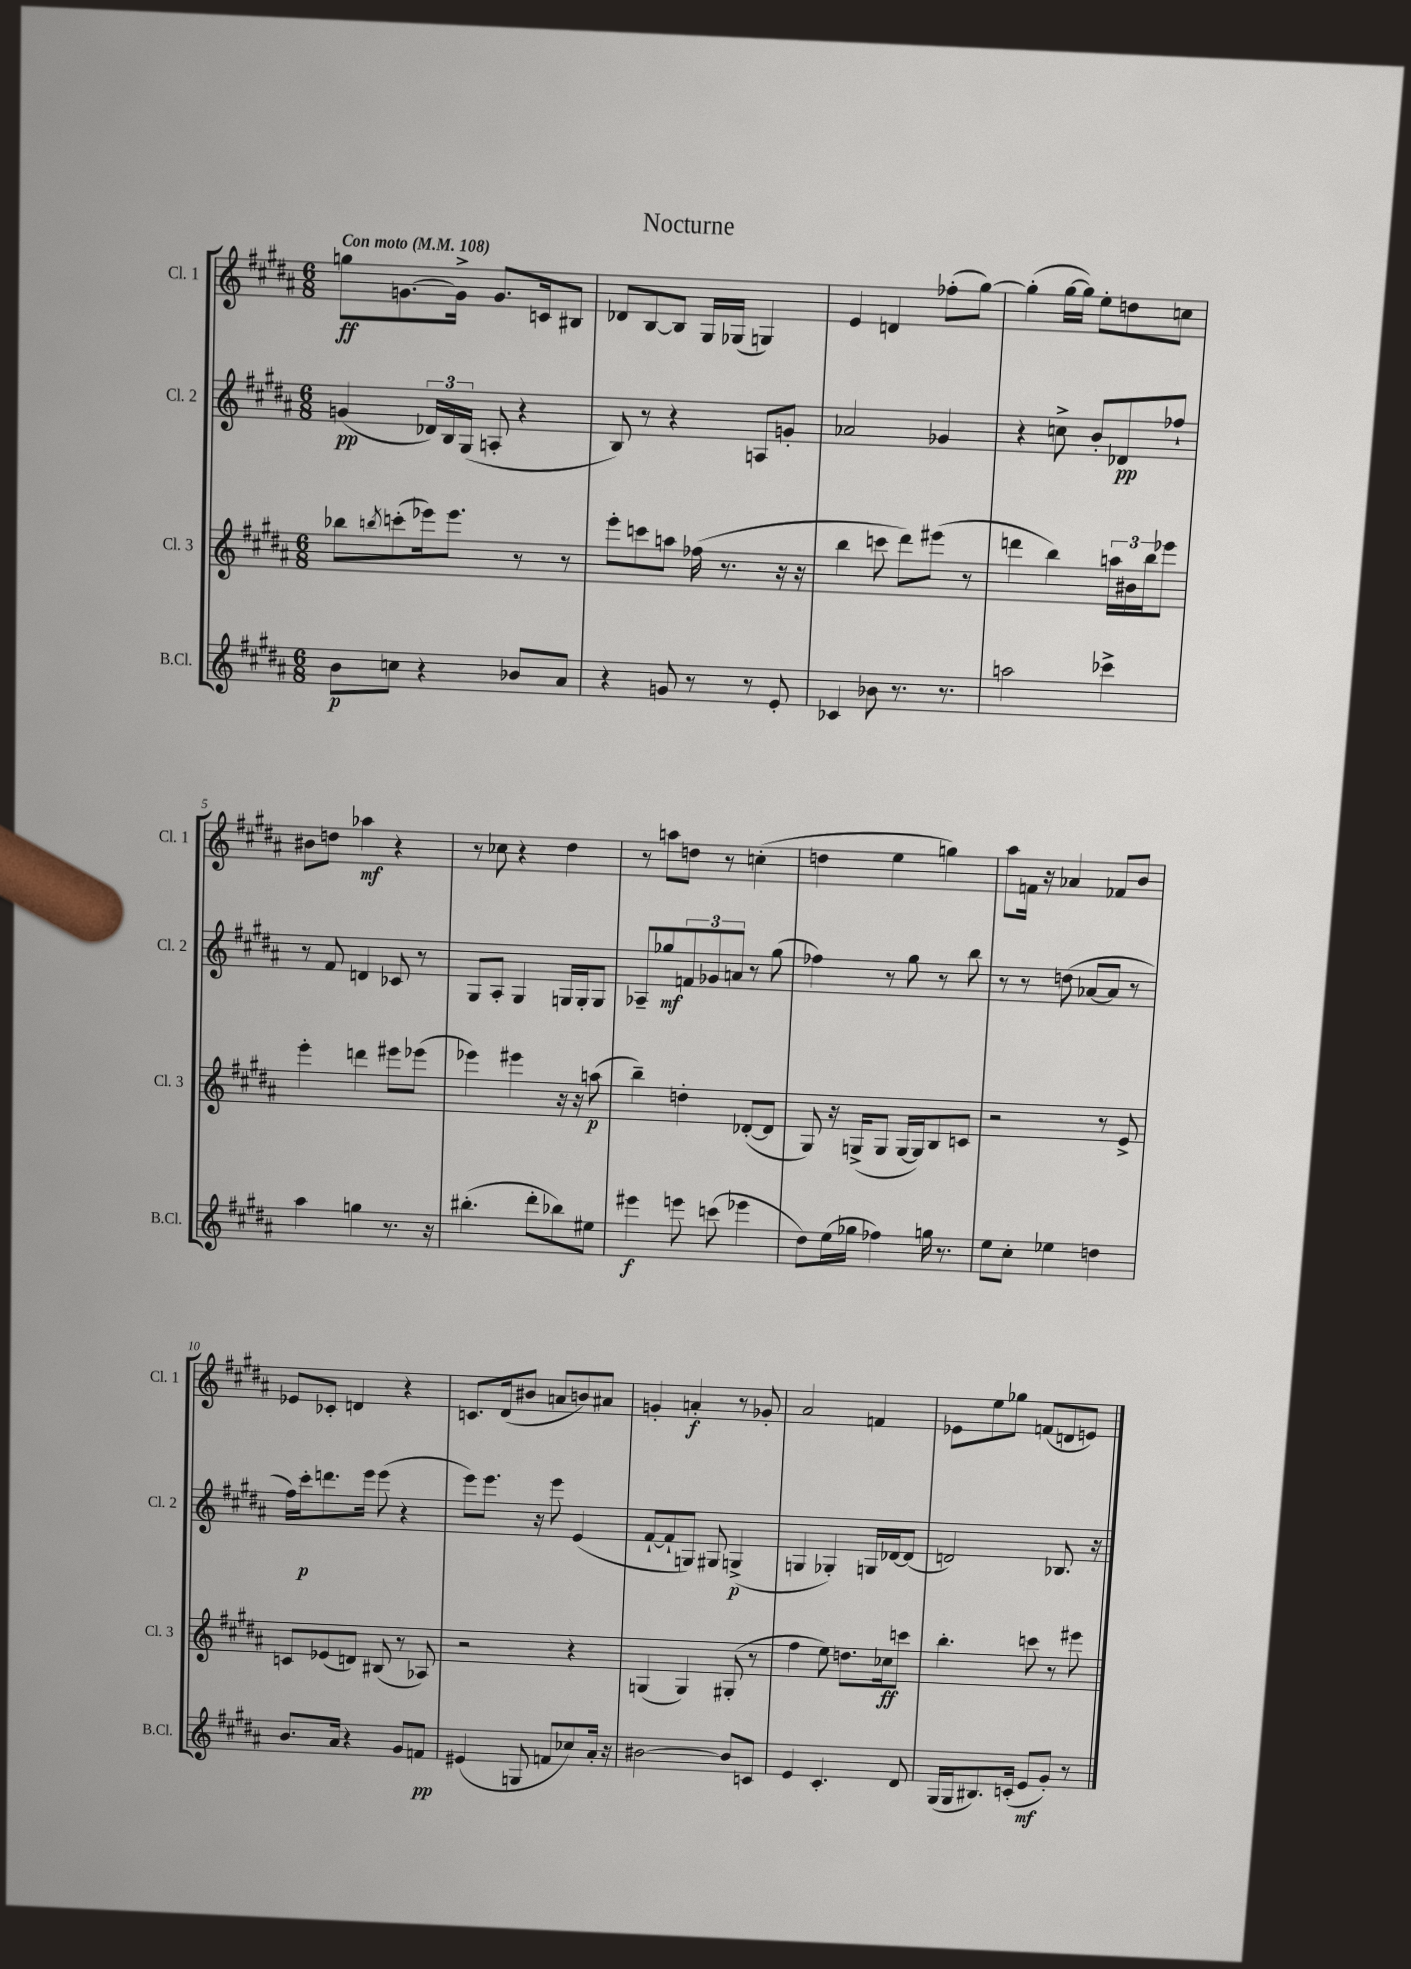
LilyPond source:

\header { title = "Nocturne" }
<<
\new StaffGroup <<
\new Staff = "s0" \with { instrumentName = "Cl. 1" shortInstrumentName = "Cl. 1" } {
    \clef treble \key b \major \numericTimeSignature \time 6/8 \tempo "Con moto" 4 = 108
    g''8\ff g'8.~ g'16-> g'8. c'16 bis8 |
    des'8 b8~ b8 gis16 ges16( g4) |
    e'4 d'4 fes''8-.( gis''8~) |
    gis''4-.( gis''16~ gis''16) e''8-. d''8 c''8 |
    bis'8 d''8 aes''4\mf r4 |
    r8 ces''8 r4 dis''4 |
    r8 a''8 d''8 r8 c''4-.( |
    d''4 e''4 g''4) |
    ais''8 f'16 r16 aes'4 fes'8 b'8 |
    ees'8 ces'8-. d'4 r4 |
    c'8. dis'16( bis'8 a'8 b'8) ais'8 |
    g'4-. a'4-.\f r8 ges'8-. |
    ais'2 f'4 |
    ees'8 e''8 ges''8 f'8( d'8 e'8) \bar "|." |
}
\new Staff = "s1" \with { instrumentName = "Cl. 2" shortInstrumentName = "Cl. 2" } {
    \clef treble \key b \major \numericTimeSignature \time 6/8
    g'4\pp( \tuplet 3/2 { des'16) b16 gis16( } a8-. r4 |
    b8) r8 r4 a8 g'8-. |
    aes'2 ges'4 |
    r4 c''8-> b'8-. des'8\pp fes''8-! |
    r8 fis'8 d'4 ces'8 r8 |
    gis8 ais8-. gis4 g16 g16-. g8 |
    aes8-- ges''8\mf \tuplet 3/2 { f'8 ges'8 a'8 } r8 ges''8( |
    fes''4) r8 gis''8 r8 b''8 |
    r8 r8 d''8( aes'8~ aes'8 r8 |
    fis''16) cis'''16-.\p d'''8. e'''16 e'''8( r4 |
    e'''8) e'''8. r16 e'''8 e'4( |
    fis'8~-! fis'8-! g8) gis8 g4->\p( |
    g4 ges4-.) g16 des'16~ des'8( |
    d'2) bes8. r16 \bar "|." |
}
\new Staff = "s2" \with { instrumentName = "Cl. 3" shortInstrumentName = "Cl. 3" } {
    \clef treble \key b \major \numericTimeSignature \time 6/8
    bes''8 \acciaccatura { b''8 } c'''8-.( ees'''16) ees'''8. r8 r8 |
    e'''8-. c'''8 a''8 fes''16( r8. r16 r16 |
    b''4 c'''8 dis'''8) eis'''8( r8 |
    d'''4 b''4) \tuplet 3/2 { a''16 bis'16 b''16 } ees'''8 |
    e'''4-. d'''4 eis'''8 ees'''8( |
    ees'''4) eis'''4 r16 r16 a''8\p( |
    b''4--) d''4-. des'8~-.( des'8 |
    gis8) r16 g16->( g8 g16~ g16) b8 c'8 |
    r2 r8 e'8-> |
    c'8 ees'8( d'8) bis8( r8 aes8) |
    r2 r4 |
    g4( g4) gis8-.( r8 |
    fis''4 e''8) d''8. ces''16\ff c'''8 |
    b''4.-. c'''8 r8 eis'''8 \bar "|." |
}
\new Staff = "s3" \with { instrumentName = "B.Cl." shortInstrumentName = "B.Cl." } {
    \clef treble \key b \major \numericTimeSignature \time 6/8
    b'8\p c''8 r4 bes'8 ais'8 |
    r4 g'8 r8 r8 e'8-. |
    ces'4 bes'8 r8. r8. |
    a''2 ces'''4-> |
    ais''4 g''4 r8. r16 |
    bis''4.-.( dis'''8-. bes''8) eis''8 |
    eis'''4\f e'''8 c'''8( ees'''4 |
    dis''8) e''16( ges''16 fes''4) g''16 r8. |
    e''8 cis''8-. ees''4 d''4 |
    b'8. ais'16 r4 gis'8 f'8\pp |
    eis'4( g8 f'8 ces''8) ais'16-. r16 |
    bis'2~ bis'8 c'8 |
    e'4 cis'4.-. dis'8 |
    gis16( gis16 bis8.) c'16-.( e'8\mf gis'8-.) r8 \bar "|." |
}
>>
>>
